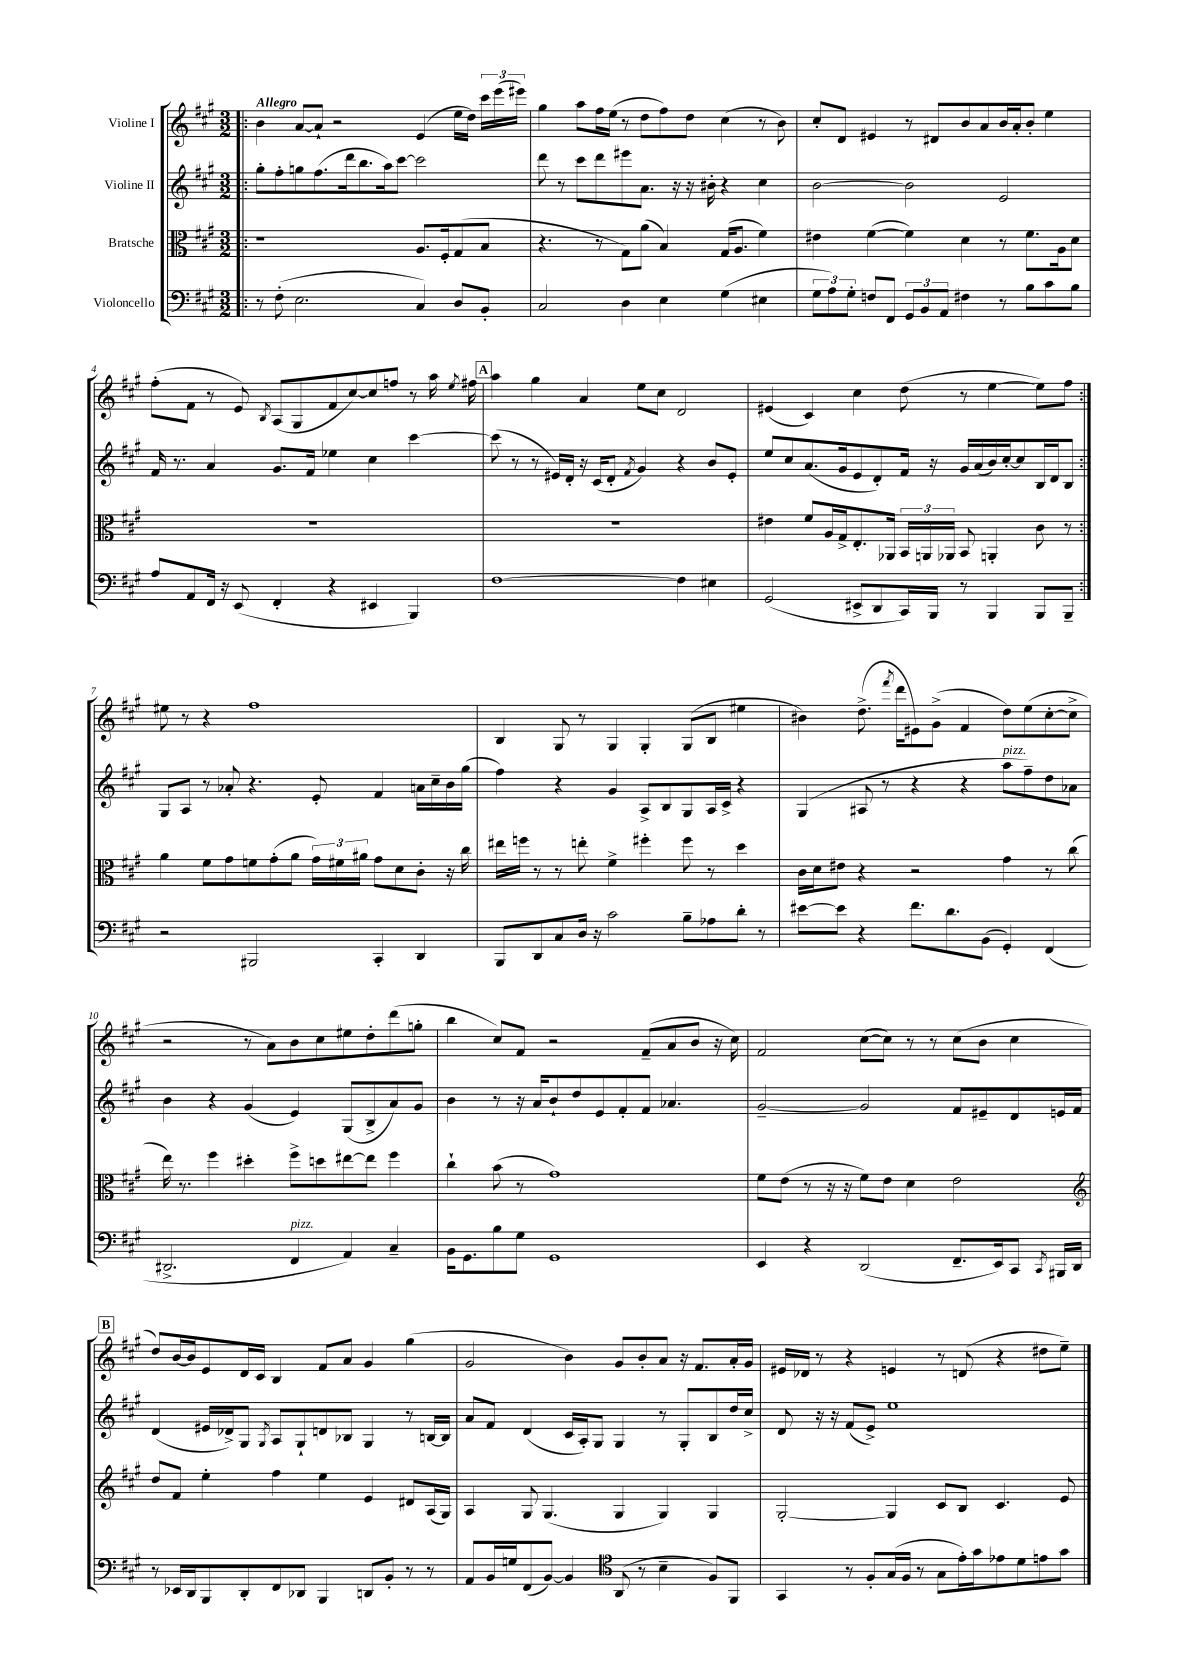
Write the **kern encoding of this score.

**kern	**kern	**kern	**kern
*staff4	*staff3	*staff2	*staff1
*clefF4	*clefC3	*clefG2	*clefG2
*k[f#c#g#]	*k[f#c#g#]	*k[f#c#g#]	*k[f#c#g#]
*M3/2	*M3/2	*M3/2	*M3/2
=!|:	=!|:	=!|:	=!|:
8r	1r	8gg#'\L	4b\
(8F#'\	.	8ff#'\	.
2.E\	.	8gg\	[8a/L
.	.	(8.ff#\	8a`/]J
.	.	.	2r
.	.	16ddd\k	.
.	.	8.bb\	.
.	.	16aa\k)	.
.	.	[8ccc#\J	.
4C#/)	8.A/L	2ccc#\]	(4e/
.	16F#'/k	.	.
8D/L	(8G#/	.	16ee\LL
.	.	.	16dd\JJ)
8BB'/J	8B/J	.	24ccc#\LL
.	.	.	(24eee\
.	.	.	24eee#\JJ)
=	=	=	=
2C#/	4.r	8ddd\	4gg#\
.	.	8r	.
.	.	8ccc#\L	8aa\L
.	8r	8ddd\	16ff#\L
.	.	.	(16ee\JJ
4D\	8G#\L)	8eee#\	8r
.	(8a\J	8.a\J	8dd\L
4E\	4B/)	.	8ff#\)
.	.	16r	.
.	.	16r	8dd\J
.	.	16b#'\	.
(4G#\	(16G#/LK	4r	(4cc#\
.	8.A/J	.	.
4E#\	4f#\)	4cc#\	8r
.	.	.	8b\)
=	=	=	=
12G#\L	4e#\	[2b\	8cc#'/L
12A\)	.	.	.
.	.	.	8d/J
12G#'\J	.	.	.
8F/L	([4f#\	.	4e#/
8FF#/J	.	.	.
12GG#/L	4f#\])	2b\]	8r
12BB/	.	.	.
.	.	.	8d#/L
12AA/J	.	.	.
4F#\	4d\	.	8b/
.	.	.	8a/
8r	8r	2e/	16b/L
.	.	.	16a'/J
8B\L	8.f#\L	.	8b'/J
8c#\	.	.	4ee\
.	16A\k	.	.
8B\J	8d\J	.	.
=	=	=	=
8A/L	1.r	16f#/	(8ff#'\L
.	.	8.r	.
8AA/	.	.	8f#\J
16FF#/Jk	.	4a/	8r
16r	.	.	.
(8EE/	.	.	8e/)
.	.	.	8qB/
4FF#'/	.	8.g#/L	(8A/L
.	.	.	8G#/
.	.	16f#/Jk	.
4r	.	4ee-\	8f#/
.	.	.	[8cc#/)
4EE#/	.	4cc#\	8cc#/]
.	.	.	8ff/J
4BBB/)	.	[4ccc#\	8r
.	.	.	16aa\
.	.	.	8qee/
.	.	.	16ff#\
=	=	=	=
[1F#	1.r	(8ccc#\]	4aa\
.	.	8r	.
.	.	8r	4gg#\
.	.	16e#/LL)	.
.	.	16d'/JJ	.
.	.	16r	4a/
.	.	(16c#/LK	.
.	.	8d'/J	.
.	.	8qf#/	.
.	.	4g#/)	8ee\L
.	.	.	8cc#\J
4F#\]	.	4r	2d/
4E#\	.	8b/L	.
.	.	8e#'/J	.
=	=	=	=
(2GG#/	4e#\	8ee/L	(4e#/
.	.	8cc#/	.
.	8f#/L	(8.a/	4c#/)
.	16A/L	.	.
.	16G#^/J	16g#/k	.
8EE#^/L	8.E'/	8e/	4cc#\
8DD/	.	8d'/)	.
.	16AA-/Jk	.	.
16CC#/L)	24BB/LL	16f#/Jk	(8dd\
.	24AA/	.	.
16BBB/JJ	.	16r	.
.	24AA-/JJ	.	.
8r	8BB/	16g#/LL	8r
.	.	(16a/	.
4BBB/	4AA'/	16b/)	[4ee\
.	.	[16cc#'/J	.
.	.	8cc#/]	.
8BBB/L	8c#\	16B/L	8ee\]L)
.	.	16d/J	.
8BBB~/J	8r	8B/J	8ff#\J
=:|!	=:|!	=:|!	=:|!
2r	4a\	8G#/L	8ee#\
.	.	8A/J	8r
.	8f#\L	8r	4r
.	8g#\	8a-'/	.
2BBB#/	8f\	4.r	1ff#
.	(8g#'\	.	.
.	8a\J	.	.
.	24g#\LL)	8e'/	.
.	24f#\	.	.
.	24a#\JJ	.	.
4CC#'/	8g#\L	4f#/	.
.	8d\	.	.
4DD/	8c#'\J	16a\LL	.
.	.	16cc#~\	.
.	16r	16b\	.
.	16cc#\	(16gg#\JJ	.
=	=	=	=
8BBB/L	16ee#\LL	4ff#\)	4B/
.	16ff\JJ	.	.
8DD/	8r	.	.
8C#/	8r	4r	8G#/
16D/Jk	8ee'\	.	8r
16r	.	.	.
2c#\	4f#^\	4g#/	4G#/
.	4ff#'\	8A^/L	4G#'/
.	.	8B/	.
8B~\L	8ff#\	8G#/	(8G#/L
8A-\	8r	16A/L	8B/J
.	.	16c#^/JJ	.
8d'\J	4dd\	4r	4ee#\
8r	.	.	.
=	=	=	=
[8e#\L	16c#\LL	(4G#/	4b#\)
.	16d\J	.	.
8e#\]J	8e#\J	.	.
4r	4r	8A#/	(8.dd^\
.	.	8r	.
.	.	.	8qfff#/
.	.	.	16ddd\LK
8.f#\L	2r	4r	8e#\)
.	.	.	(8g#^\J
8.d\	.	.	.
.	.	4r	4f#/
(8BB\J	.	.	.
4GG#'/)	4g#\	8aa\L	8dd\L)
.	.	8ff#~\)	(8ee\
(4FF#/	8r	8dd\	[8cc#'\
.	(8cc#\	8a-\J	8cc#^\]J
=	=	=	=
2.DD#^/	16ee\)	4b\	2r
.	8.r	.	.
.	4ff#\	4r	.
.	4dd#'\	(4g#/	8r
.	.	.	8a\L)
4FF#/	8ff#^\L	4e/)	8b\
.	8dd\	.	8cc#\
4AA/)	[8ee#\	(8G#/L	8ee#\
.	8ee#\]J	8B^/	8dd'\
4C#~/	4ff#\	8a/)	(8ddd\
.	.	8g#/J	8gg'\J
=	=	=	=
16BB\LK	4cc#`\	4b\	4bb\
8.GG#\	.	.	.
8B\	(8b\	8r	8cc#/L)
8G#\J	8r	16r	8f#/J
.	.	16a/LK	.
1GG#	1g#)	8b`/	2r
.	.	8dd/	.
.	.	8e/	.
.	.	8f#'/	.
.	.	8f#/J	(8f#~/L
.	.	4.a-/	8a/
.	.	.	8b/J
.	.	.	16r
.	.	.	16cc#\)
=	=	=	=
4EE/	8f#\L	[2g#~/	2f#/
.	(8e\J	.	.
4r	8r	.	.
.	16r	.	.
.	16r	.	.
(2DD/	8f#\L)	2g#/]	([8cc#\L
.	8e\J	.	8cc#\]J)
.	4d\	.	8r
.	.	.	8r
8.FF#~/L	2e\	8f#/L	(8cc#\L
.	.	8e#~/	8b\J
16EE/k)	.	.	.
8CC#/J	.	8d/	4cc#\
8qCC#/	.	.	.
16BBB#/LL	.	16e/L	.
16DD/JJ	.	16f#/JJ	.
=	=	=	=
*	*clefG2	*	*
8r	8dd/L	(4d/	8dd/L)
16EE-/LL	8f#/J	.	[16b/L
16DD/J	.	.	16b/]J
8BBB/	4ee'\	16e#/LL	8e/
.	.	16d-^/J)	.
8DD'/	.	8G#/J	16d/L
.	.	.	16c#/JJ
.	.	8qG#/	.
8FF#/	4ff#\	8A/L	4B/
8DD-/J	.	8G#`/	.
4BBB/	4ee\	8d/	8f#/L
.	.	8B-/J	8a/J
8DD/L	4e/	4G#/	4g#/
8BB'/J	.	.	.
8r	8d#/L	8r	(4gg#\
8r	(16A/L	[16B/LL	.
.	16G#/JJ)	16B/]JJ	.
=	=	=	=
8AA/L	4A/	8a/L	2g#/
16BB/L	.	8f#/J	.
16G/J	.	.	.
(8FF#/	8G#/	(4d/	.
[8BB/J)	(4.G#/	.	.
4BB/]	.	16c#/LL	4b\)
.	.	16A'/J)	.
.	.	8G#/J	.
*clefC4	*	*	*
(8AA/	4G#/	4G#/	8g#/L
8r	.	.	8b'/
4B~\	4G#/)	8r	8a/J
.	.	8G#'/L	16r
.	.	.	8.f#/L
8F#/L)	4G#/	8B/	.
8FF#/J	.	16dd/L	16a'/L
.	.	16cc#^/JJ	16g#/JJ
=	=	=	=
4GG#/	[2G#'/	8d/	16e#/LL
.	.	.	16d-/JJ
.	.	16r	8r
.	.	16r	.
8r	.	(8f#/L	4r
8F#'/L	.	8e^/J)	.
(16G#/L	4G#/]	1ee	4e/
16F#/JJ	.	.	.
8r	.	.	.
8G#\L	8c#/L	.	8r
16e'\L)	8B/J	.	(8d/
16g#\J	.	.	.
8e-\	4.c#/	.	4r
8d\	.	.	.
8e\	.	.	8dd#\L
8g#\J	8e/	.	8ee~\J)
==	==	==	==
*-	*-	*-	*-
